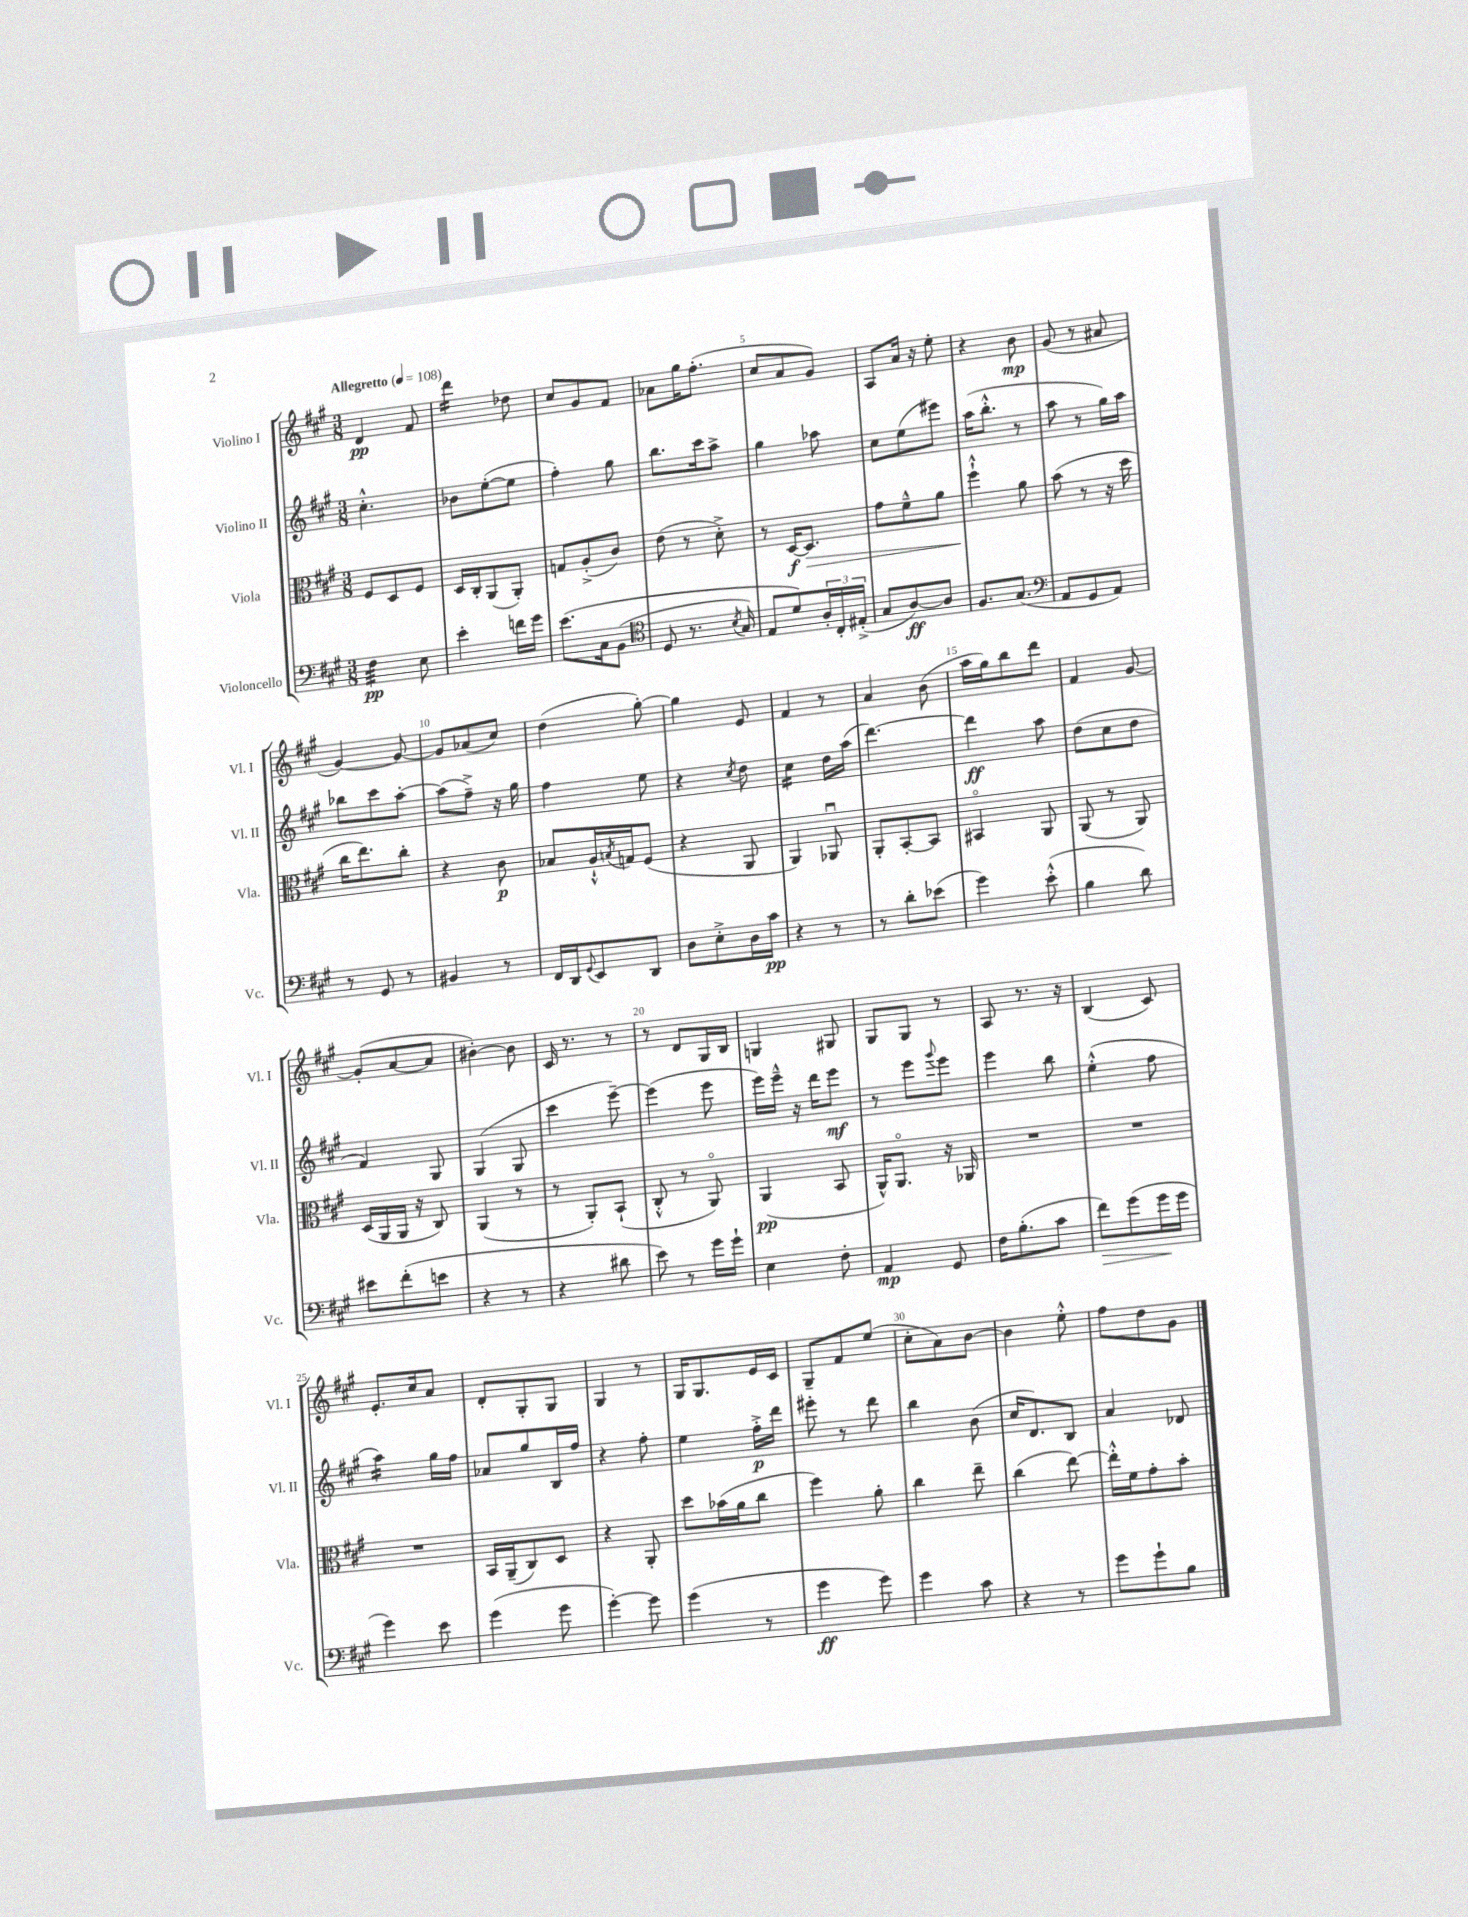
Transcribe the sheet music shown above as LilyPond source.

<<
\new StaffGroup <<
\new Staff = "s0" \with { instrumentName = "Violino I" shortInstrumentName = "Vl. I" } {
    \clef treble \key a \major \numericTimeSignature \time 3/8 \tempo "Allegretto" 4 = 108
    d'4\pp fis'8 |
    d'''4:16 des''8 |
    cis''8 gis'8 fis'8 |
    aes'8 gis''16 fis''8.-.( |
    cis''8 a'8 gis'8) |
    a8 a'16 r16 e''8-. |
    r4 b'8\mp |
    gis'8( r8 ais'8 |
    gis'4~) gis'8~ |
    gis'8 aes'8( cis''8) |
    d''4( gis''8~-.) |
    gis''4 e'8 |
    fis'4 r8 |
    a'4 b'8( |
    a''16 gis''16) b''8 d'''8 |
    fis'4 gis'8~ |
    gis'8-.( a'8~ a'8 |
    bis'4~-.) bis'8 |
    cis'16 r8. r8 |
    r8 d'8 gis16 b16 |
    g4 gis8 |
    gis8 gis8 r8 |
    a8 r8. r16 |
    b4( cis'8) |
    e'8.-. cis''16 a'8 |
    d'8-. gis8-. gis8 |
    gis4 r8 |
    gis16 gis8. e'16 cis'16 |
    gis8-- fis'8 e''8( |
    cis''8-. a'8) b'8~ |
    b'4 e''8-.-^ |
    fis''8 d''8 gis'8 \bar "|." |
}
\new Staff = "s1" \with { instrumentName = "Violino II" shortInstrumentName = "Vl. II" } {
    \clef treble \key a \major \numericTimeSignature \time 3/8
    cis''4.-.-^ |
    bes'8 e''8~-.( e''8 |
    fis''4-.) gis''8 |
    b''8. cis'''16 a''8-> |
    gis''4 aes''8 |
    cis''8 e''8( eis'''8) |
    a''16( b''8.-.-^ r8 |
    a''8 r8 gis''16) a''16 |
    bes''8 cis'''8 a''8~-. |
    a''8( fis''8--->) r16 gis''16 |
    fis''4 e''8 |
    r4 \acciaccatura { cis''8 } d''8 |
    cis''4:16 d''16 a''16( |
    d'''4.~) |
    d'''4\ff a''8 |
    d''8( cis''8 d''8 |
    fis'4) gis8 |
    gis4( gis8 |
    cis'''4 e'''8~--) |
    e'''4( e'''8 |
    e'''16) e'''16---^ r16 d'''16 e'''8\mf |
    r8 e'''8 \appoggiatura { gis'''8 } e'''8 |
    e'''4 b''8 |
    e''4-.-^( fis''8 |
    a''4:16) gis''16 fis''16 |
    aes'8 gis''8 b16 fis''16 |
    r4 fis''8-. |
    e''4 fis''16-.->\p d'''16 |
    eis'''8-. r8 d'''8 |
    b''4 b'8( |
    cis''16 d'8.) b8 |
    a'4 des'8 \bar "|." |
}
\new Staff = "s2" \with { instrumentName = "Viola" shortInstrumentName = "Vla." } {
    \clef alto \key a \major \numericTimeSignature \time 3/8
    fis8 d8 fis8 |
    d16 cis16-. a,8( a,8-.) |
    g8 a8-.->( cis'8) |
    e'8( r8 d'8-.->) |
    r8 d16~\f d8.\> |
    gis'8 fis'8---^ a'8 |
    fis''4-!-^\! a'8 |
    b'8( r8 r16 d''16 |
    cis''16 e''8.) cis''8-. |
    r4 cis'8\p |
    bes8 a16-!-^ \acciaccatura { b8 } g16 fis8( |
    r4 a,8 |
    a,4) aes,8\downbow |
    a,8-. b,8~-. b,8 |
    bis,4\flageolet a,8 |
    a,8( r8 a,8) |
    d16( a,16 a,16 r16 cis8) |
    a,4( r8 |
    r8 a,8-.) b,8-!( |
    cis8-.-^ r8 a,8\flageolet) |
    a,4\pp( b,8 |
    a,16-^) a,8.\flageolet r16 aes,16 |
    R4. |
    R4. |
    R4. |
    b,16 a,16--( cis8) d8 |
    r4 a,8-. |
    d''8 bes'16( a'16 cis''8 |
    fis''4) a'8-. |
    cis''4 e''8-- |
    cis''4( e''8~) |
    e''16-.-^ fis'16 gis'8-. b'8-. \bar "|." |
}
\new Staff = "s3" \with { instrumentName = "Violoncello" shortInstrumentName = "Vc." } {
    \clef bass \key a \major \numericTimeSignature \time 3/8
    fis4:32\pp e8 |
    e'4-. f'16 gis'16 |
    e'8.\( cis16 b,8( |
    \clef tenor d8 r8. \acciaccatura { b8 } gis16) |
    e8 d'8\) \tuplet 3/2 { a16-. cis16-. eis16-.->( } |
    gis8 a8~\ff) a8 |
    fis8. gis8.( |
    \clef bass a,8 gis,8 a,8) |
    r8 gis,8 r8 |
    bis,4 r8 |
    fis,16 d,16 \appoggiatura { gis,8 } e,8 d,8 |
    d8 e8-.-> d16 cis'16\pp |
    r4 r8 |
    r8 d'8-. ees'8( |
    gis'4) e'8-.-^( |
    b4 d'8) |
    eis'8 fis'8-.( e'8 |
    r4 r8 |
    r4 dis'8 |
    e'8) r8 gis'16 gis'16-! |
    e4 fis8-. |
    a,4\mp gis,8 |
    fis16 b8.-.( cis'8 |
    fis'8\>) gis'8( gis'16\! gis'16 |
    gis'4) e'8 |
    gis'4( gis'8 |
    gis'4~-.) gis'8 |
    gis'4( r8 |
    gis'4\ff gis'8) |
    gis'4 cis'8 |
    r4 r8 |
    gis'8 gis'8-! b8 \bar "|." |
}
>>
>>
\layout { \context { \Score \override BarNumber.break-visibility = ##(#f #t #t) barNumberVisibility = #(every-nth-bar-number-visible 5) } }
